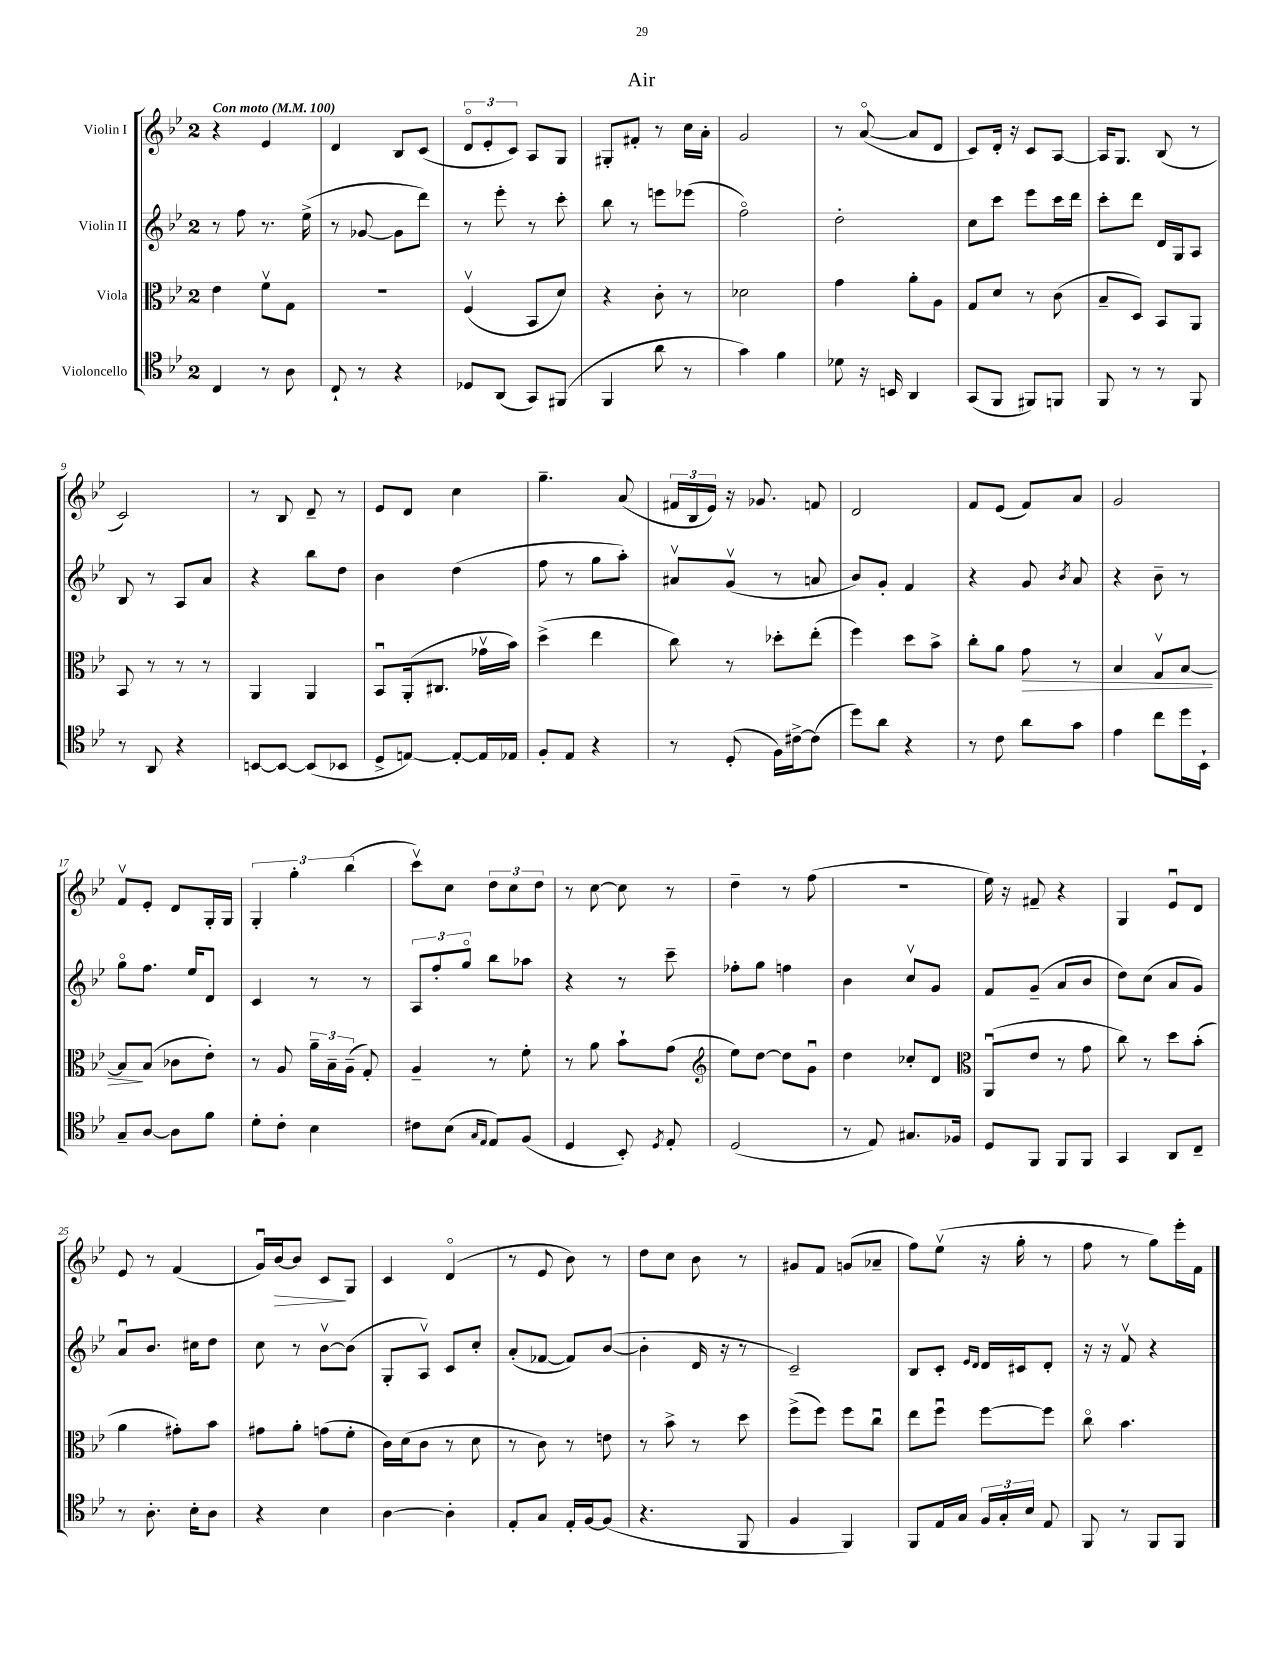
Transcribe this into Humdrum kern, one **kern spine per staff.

**kern	**kern	**kern	**kern
*staff4	*staff3	*staff2	*staff1
*clefC4	*clefC3	*clefG2	*clefG2
*k[b-e-]	*k[b-e-]	*k[b-e-]	*k[b-e-]
*M2/4	*M2/4	*M2/4	*M2/4
*MM100	*MM100	*MM100	*MM100
4C	4e-	8r	4r
.	.	8ff	.
8r	8fv	8.r	4e-
8A	8G	.	.
.	.	(16ee-^	.
=	=	=	=
8C`	2r	8r	4d
8r	.	[8g-	.
4r	.	8g-]	8B-
.	.	8ddd)	(8c
=	=	=	=
8D-	(4Fv	8r	12do
.	.	.	12e-'
(8AA	.	8eee-'	.
.	.	.	12c)
8GG)	8BB-	8r	8A
(8FF#	8d)	8ccc'	8G
=	=	=	=
4FF	4r	8bb-	8G#'
.	.	8r	8f#'
8a	8c'	8eee	8r
8r	8r	(8eee-	16cc
.	.	.	16a'
=	=	=	=
4g)	2d-	2ffo)	2g
4f	.	.	.
=	=	=	=
8d-	4g	2dd'	8r
16r	.	.	([8ao
16BB	.	.	.
4AA	8a'	.	8a]
.	8A	.	8d
=	=	=	=
(8GG	8G	8cc	8c)
8FF	8d	8ccc	16d'
.	.	.	16r
8FF#)	8r	8eee-	8c
8FF	(8c	16ccc	[8A
.	.	16ddd	.
=	=	=	=
8FF	8B-~	8ccc'	16A]
.	.	.	8.G
8r	8D)	8ddd	.
8r	8BB-	16d	(8B-
.	.	16G	.
8FF	8AA	8A	8r
=	=	=	=
8r	8BB-	8B-	2c)
8AA	8r	8r	.
4r	8r	8A	.
.	8r	8a	.
=	=	=	=
[8BB	4AA	4r	8r
8BB_	.	.	8B-
(8BB]	4AA	8bb-	8d~
8BB-	.	8dd	8r
=	=	=	=
8D^	8BB-u	4b-	8e-
[8E)	(16AA'	.	8d
.	8.C#	.	.
8E'_	.	(4dd	4cc
16E]	16g-v	.	.
16E-	16b-)	.	.
=	=	=	=
8F'	(4dd^	8ff	4.gg~
8E-	.	8r	.
4r	4ee-	8gg	.
.	.	8aa')	(8a
=	=	=	=
8r	8cc)	8a#v	24f#
.	.	.	24B-
.	.	.	24e-)
(8D'	8r	(8gv	16r
.	.	.	8.g-
16F)	8dd-'	8r	.
[16c#^	.	.	.
(8c#]	(8ee-'	8a	8f
=	=	=	=
8dd)	4ff)	8b-)	2d
8a	.	8g'	.
4r	8dd	4f	.
.	8b-^	.	.
=	=	=	=
8r	8cc'	4r	8f
8c	8a	.	(8e-
8a	8g	8g	8f)
.	.	8qb-	.
8g	8r	8a	8a
=	=	=	=
4e-	4B-	4r	2g
8cc	8Gv	8b-~	.
16dd	[8B-	8r	.
16BB-`	.	.	.
=	=	=	=
8G~	8B-]	8ggo	8fv
[8A	(8B-	8.ff	8e-'
8A]	8c-	.	8d
.	.	16ee-	.
8f	8e-')	8d	16G'
.	.	.	16G
=	=	=	=
8d'	8r	4c	6G'
8c'	8A	.	.
.	.	.	6gg'
4B-	24a~	8r	.
.	24B-~	.	.
.	(24A~	.	(6bb-
.	8G')	8r	.
=	=	=	=
8c#	4A~	12A	8cccv)
.	.	12ff'	.
(8B-	.	.	8cc
.	.	12ggo	.
16qqG	.	.	.
16qqE-	.	.	.
8E-)	8r	8bb-	12dd
.	.	.	12cc
(8F	8f'	8aa-	.
.	.	.	12dd
=	=	=	=
4D	8r	4r	8r
.	8a	.	[8cc
8BB-')	8b-`	8r	8cc]
8qD	.	.	.
8E-'	(8g	8ccc~	8r
=	=	=	=
*	*clefG2	*	*
(2D	8ee-)	8ff-'	4dd~
.	[8dd	8gg	.
.	8dd]	4ff	8r
.	8gu	.	(8ff
=	=	=	=
8r	4dd	4b-	2r
8E-)	.	.	.
8.G#	8cc-'	8ccv	.
.	8d	8g	.
16F-	.	.	.
=	=	=	=
*	*clefC3	*	*
8D	(8AAu	8f	16ee-)
.	.	.	16r
8FF	8e-	(8g~	8f#~
8FF	8r	8a	4r
8FF	8g	8b-	.
=	=	=	=
4GG	8cc)	8dd)	4G
.	8r	(8cc	.
8AA	8dd	8a	8e-u
8C~	(8b-'	8g)	8d
=	=	=	=
8r	4a	8au	8e-
8.A'	.	8.b-	8r
.	8g#')	.	(4f
16B-'	.	16cc#	.
8A	8b-	8dd	.
=	=	=	=
4r	8g#	8cc	16gu)
.	.	.	[16b-
.	8a'	8r	8b-]
4B-	(8g	[8b-v	8c
.	8f'	(8b-]	8G
=	=	=	=
[4A	16c)	8G'	4c
.	(16d	.	.
.	8c	8Av)	.
4A']	8r	8c	(4do
.	8d	8cc'	.
=	=	=	=
8E-'	8r	(8a'	8r
8G	8c)	[8f-	8e-
16E-'	8r	8f-])	8b-)
[16F	.	.	.
(8F]	8e	([8b-	8r
=	=	=	=
4.r	8r	4b-']	8dd
.	8b-^	.	8cc
.	8r	16d	8b-
.	.	16r	.
8FF	8dd	8r	8r
=	=	=	=
4F	(8ff^	2c~)	8g#
.	8ff)	.	8f
4FF)	8ff	.	(8g
.	8ccu	.	8a-~
=	=	=	=
8FF	8ee-	8B-	8ff)
16E-	8ffu	8c'	(8ee-v
16G	.	.	.
.	.	16qqe-	.
.	.	16qqd	.
24F	[8ff	16d	16r
24G'	.	.	.
.	.	16c#	16gg'
24B-	.	.	.
8E-	8ff]	8d'	8r
=	=	=	=
8FF	8cco	16r	8ff
.	.	16r	.
8r	4.b-	8fv	8r
8FF	.	4r	8gg)
8FF	.	.	16eee-'
.	.	.	16f
==	==	==	==
*-	*-	*-	*-
